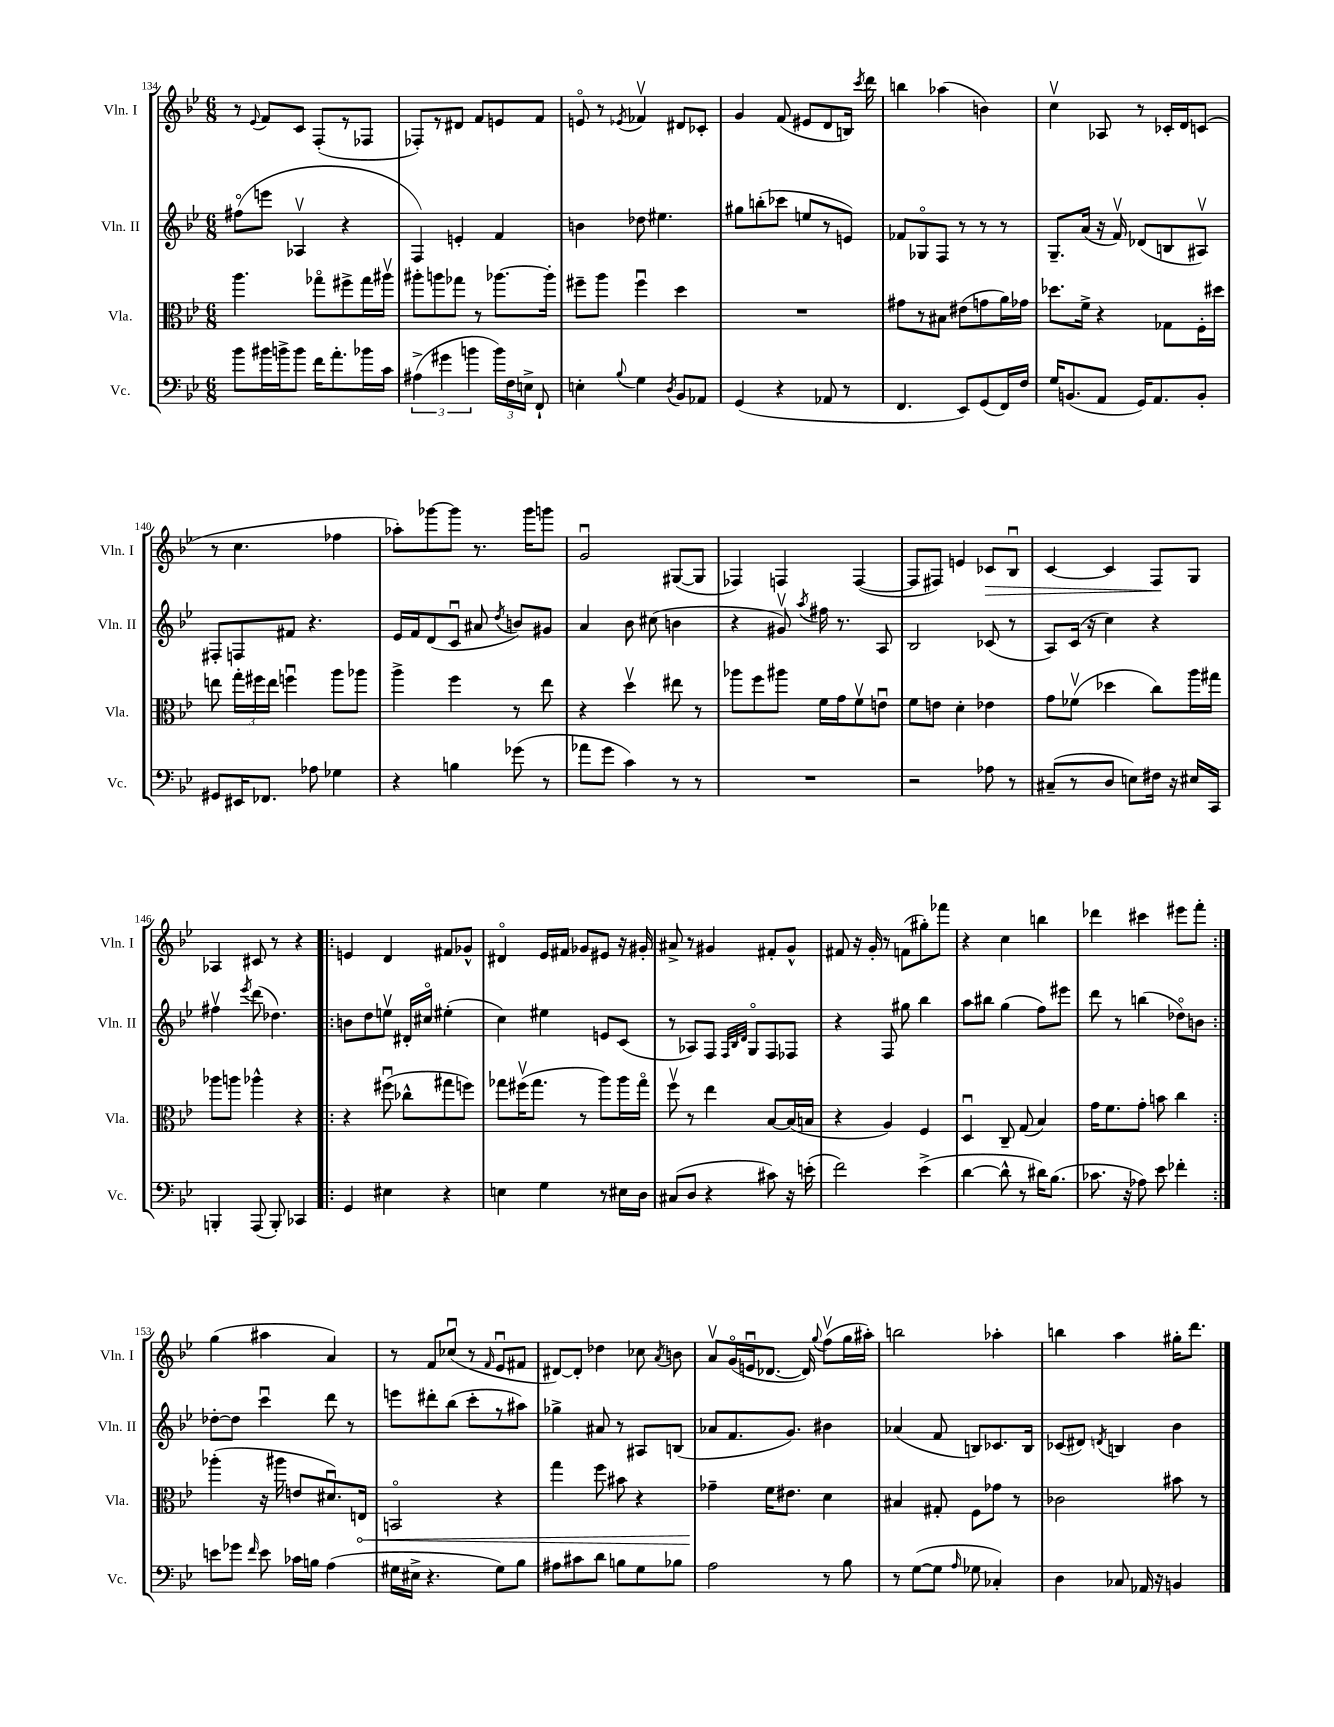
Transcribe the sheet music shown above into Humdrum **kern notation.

**kern	**kern	**dynam	**kern	**kern	**dynam
*part4	*part3	*part3	*part2	*part1	*part1
*staff4	*staff3	*staff3	*staff2	*staff1	*staff1
*I"Vc.	*I"Vla.	*	*I"Vln. II	*I"Vln. I	*
*I'Vc.	*I'Vla.	*	*I'Vln. II	*I'Vln. I	*
*clefF4	*clefC3	*	*clefG2	*clefG2	*
*k[b-e-]	*k[b-e-]	*	*k[b-e-]	*k[b-e-]	*
*M6/8	*M6/8	*	*M6/8	*M6/8	*
=134	=134	=134	=134	=134	=134
8b-\L	4.aa\	.	(8ff#X\L	8r	.
.	.	.	.	8qqe-/	.
16b#X\L	.	.	8eeen\J	8f/L	.
16bn^\J	.	.	.	.	.
8b\J	.	.	4A-Xv/	8c/J	.
16f\KL	8gg-X\L	.	.	(8F'/L	.
8.a'\	.	.	.	.	.
.	8ff#X^\	.	4r	8r	.
16b-X\L	16gg-\L	.	.	8F-X/J	.
16c\JJ	16aa#Xv\JJ	.	.	.	.
=135	=135	=135	=135	=135	=135
(6A#X^\	8aa#X'\L	.	4F/)	8F-X'/L)	.
.	8aan\	.	.	8r	.
6g#X\	.	.	.	.	.
.	8gg-X\J	.	4en'/	8d#X/J	.
6bn\	.	.	.	.	.
.	8r	.	.	8f/L	.
24b\LL)	[8.aa-X\L	.	4f/	8en/	.
24F\	.	.	.	.	.
24En^\JJ	.	.	.	.	.
8FF`/	.	.	.	8f/J	.
.	16aa-'\Jk]	.	.	.	.
=136	=136	=136	=136	=136	=136
4En'\	8ff#X~\L	.	4bn\	8en/	.
.	8aa\J	.	.	8r	.
8qqB-/	.	.	.	8qe-X/	.
4G\	4ff#u\	.	8dd-X\	4f-Xv/	.
.	.	.	4.ee#X\	.	.
8qD/	.	.	.	.	.
8BB-/L	4dd\	.	.	8d#X/L	.
8AA-X/J	.	.	.	8c-X'/J	.
=137	=137	=137	=137	=137	=137
(4GG/	2.r	.	8gg#X\L	4g/	.
.	.	.	(8bbn'\	.	.
4r	.	.	8ccc-X\J	(8f/	.
.	.	.	8een/L	8e#X/L	.
8AA-X/	.	.	8r	8d/	.
8r	.	.	8en/J)	16Bn/Jk)	.
.	.	.	.	8qccc/	.
.	.	.	.	16ddd\	.
=138	=138	=138	=138	=138	=138
4.FF/	8g#X\L	.	8f-X/L	4bbn\	.
.	8r	.	8G-X/	.	.
.	8B#X\J	.	8F/J	(4aa-X\	.
8EE-/L)	(8e#X\L	.	8r	.	.
(8GG/	8gn\	.	8r	4bn\)	.
16FF/L)	16a\L)	.	8r	.	.
16F/JJ	16g-X\JJ	.	.	.	.
=139	=139	=139	=139	=139	=139
16G/KL	8.dd-X\L	.	8.G~/L	4ccv\	.
(8.BBn/	.	.	.	.	.
.	16f^\Jk	.	(16a/Jk	.	.
8AA/J	4r	.	16r	8A-X/	.
.	.	.	16fv/)	.	.
16GG/KL)	.	.	(8d-X/L	8r	.
8.AA/	.	.	.	.	.
.	8G-X\L	.	8Bn/	16c-X'/LL	.
.	.	.	.	16d/J	.
8BB'/J	16F'\L	.	8A#Xv/J)	(8cn/J	.
.	16dd#X\JJ	.	.	.	.
!!LO:LB:g=z
=140	=140	=140	=140	=140	=140
8GG#X/L	8een\	.	8F#X'/L	8r	.
16EE#X/K	24gg'\LL	.	8Fn/	4.cc\	.
.	24ff#X\	.	.	.	.
8.FF-X/J	.	.	.	.	.
.	24ee\JJ	.	.	.	.
.	4ffnu\	.	8f#X/J	.	.
8A-X\	.	.	4.r	.	.
4G-X\	8aa\L	.	.	4ff-X\	.
.	8aa-X\J	.	.	.	.
=141	=141	=141	=141	=141	=141
4r	4aa^\	.	16e-/LL	8aa-X'\L)	.
.	.	.	16f/J	.	.
.	.	.	(8d/	[8ggg-X\	.
4Bn\	4ff\	.	8cu/J	8ggg-\J]	.
.	.	.	8a#X/	8.r	.
.	.	.	8qdd/	.	.
(8g-X\	8r	.	8bn/L)	.	.
.	.	.	.	16ggg-\KL	.
8r	8ee-\	.	8g#X/J	8gggn\J	.
=142	=142	=142	=142	=142	=142
8a-X\L	4r	.	4a/	2gu/	.
8g\J	.	.	.	.	.
4c\)	4ddv\	.	8b-\	.	.
.	.	.	(8cc#X\	.	.
8r	8ee#X\	.	4bn\	([8G#X/L	.
8r	8r	.	.	8G#/J]	.
=143	=143	=143	=143	=143	=143
2.r	8aa-X\L	.	4r	4F-X/)	.
.	8ff\	.	.	.	.
.	8aa#X\J	.	8g#Xv/)	4Fn/	.
.	.	.	8qaa/	.	.
.	16f\LL	.	16ff#X\	.	.
.	16g\J	.	8.r	.	.
.	8fv\	.	.	([4F/	.
.	8enu\J	.	8A/	.	.
=144	=144	=144	=144	=144	=144
2r	8f\L	.	2B-/	8F/L]	.
.	8en\J	.	.	8F#X/J)	.
.	4d'\	.	.	4en/	.
!	!	!	!	!	!LO:HP:b
8A-X\	4e-X\	.	(8c-X/	8c-X/L	>
8r	.	.	8r	8B-u/J	.
=145	=145	=145	=145	=145	=145
(8C#X~/L	8g\L	.	8A/L)	[4c/	.
8r	(8f-Xv\J	.	(16c/Jk	.	.
.	.	.	16r	.	.
8D/J	4dd-X\	.	4cc\)	4c/]	.
8En\L)	.	.	.	.	.
16F#X\Jk	8cc\L)	.	4r	8F/L	.
16r	.	.	.	.	.
16E#X/LL	16aa\L	.	.	8G/J	]
16CC/JJ	16gg#X\JJ	.	.	.	.
!!LO:LB:g=z
=146	=146	=146	=146	=146	=146
4BBBn'/	8aa-X\L	.	4ff#Xv\	4A-X/	.
.	8aan\J	.	.	.	.
.	.	.	8qeee-/	.	.
(8AAA/	4aa-X^^\	.	(8ddd\	8c#X/	.
8BBB'/)	.	.	4.dd-X\)	8r	.
4CC-X/	4r	.	.	4r	.
=147!|:	=147!|:	=147!|:	=147!|:	=147!|:	=147!|:
4GG/	4r	.	8bn\L	4en/	.
.	.	.	8dd\	.	.
4E#X\	(8ff#Xu\	.	8eenv\J	4d/	.
.	8cc-X^^\L	.	16d#X'/LL	.	.
.	.	.	16cc#X/JJ	.	.
4r	8gg#X\	.	(4ee#X'\	8f#X/L	.
.	8ffn\J)	.	.	8g-X^^/J	.
=148	=148	=148	=148	=148	=148
4En\	8gg-X\L	.	4cc\)	4d#X/	.
.	(16ff#Xv\K	.	.	.	.
.	8.gg-\J	.	.	.	.
4G\	.	.	4ee#X\	16e-/LL	.
.	.	.	.	16f#X/JJ	.
.	8r	.	.	8g-X/L	.
8r	8aa\L)	.	8en/L	8e#X/J	.
16E#X\LL	16aa\L	.	(8c/J	16r	.
16D\JJ	16gg-\JJ	.	.	16g#X'/	.
=149	=149	=149	=149	=149	=149
(8C#X/L	8ffv\	.	8r	8a#X^/	.
8D/J	8r	.	8A-X/L)	8r	.
4r	4ee-\	.	8F/J	4g#X/	.
.	.	.	32qqF/LLL	.	.
.	.	.	32qqB-/	.	.
.	.	.	32qqd/JJJ	.	.
.	.	.	8G/L	.	.
8c#X\)	[8B-/L	.	8F/	8f#X'/L	.
16r	(16B-/L]	.	8F-X/J	8g#^^/J	.
(16en'\	16Bn/JJ	.	.	.	.
=150	=150	=150	=150	=150	=150
2f\)	4r	.	4r	8f#X/	.
.	.	.	.	16r	.
.	.	.	.	16g'/	.
.	4A/)	.	8F/	8r	.
.	.	.	8gg#X\	(8fn\L	.
(4e-^\	4F/	.	4bb-\	8gg#X'\)	.
.	.	.	.	8fff-X\J	.
=151	=151	=151	=151	=151	=151
[4d\	4Du/	.	8aa\L	4r	.
.	.	.	8bb#X\J	.	.
8d^^\]	8C~/	.	(4gg\	4cc\	.
8r	(8G/	.	.	.	.
16d#X\KL)	4B-/)	.	8ff\L)	4bbn\	.
(8.B-\J	.	.	.	.	.
.	.	.	8eee#X\J	.	.
=152	=152	=152	=152	=152	=152
8.c-X\	16g\KL	.	8ddd\	4ddd-X\	.
.	8.f\	.	.	.	.
.	.	.	8r	.	.
16r	.	.	.	.	.
8A-X\)	8g'\J	.	(4bbn\	4ccc#X\	.
8e-\	8bn\	.	.	.	.
4f-X'\	4cc\	.	8dd-X\L)	8eee#X\L	.
.	.	.	8bn\J	8fff'\J	.
!!LO:LB:g=z
=153:|!	=153:|!	=153:|!	=153:|!	=153:|!	=153:|!
8en\L	(4aa-X'\	.	[8dd-X'\L	(4gg\	.
8g-X\J	.	.	8dd-\J]	.	.
16qqf/	.	.	.	.	.
8e\	16r	.	4cccu\	4aa#X\	.
.	16aa#X\	.	.	.	.
16c-X\LL	8en/L	.	.	.	.
16Bn\JJ	.	.	.	.	.
(4A\	8.d#Xu/)	.	8ddd\	4a/)	.
.	.	.	8r	.	.
!	!	!LO:HP:b	!	!	!
.	16En/Jk	<	.	.	.
=154	=154	=154	=154	=154	=154
16G#X\LL	2BBn/	.	8eeen\L	8r	.
16E#X^\JJ	.	.	.	.	.
4.r	.	.	8ddd#X'\	8f/L	.
.	.	.	(8bb-\J	(8cc-Xu/J	.
.	.	.	8ccc'\L	8r	.
.	.	.	.	16qqf/	.
8G#\L)	4r	.	8r	8e-u/L	.
8B-\J	.	.	8aa#X\J)	8f#X/J	.
=155	=155	=155	=155	=155	=155
8A#X\L	4gg\	.	4gg-X^\	[8d#X/L)	.
8c#X\	.	.	.	8d#'/J]	.
8d\J	8ff\	.	8a#X/	4dd-X\	.
8Bn\L	8b#X\	.	8r	.	.
8G\	4r	.	8A#X/L	8cc-X\	.
.	.	.	.	8qa/	.
8B-X\J	.	.	(8Bn/J	8bn\	.
=156	=156	=156	=156	=156	=156
2A\	4g-X~\	.	8a-X/L	8av/L	.
.	.	.	8.f/	(16g/L	.
.	.	.	.	16enu/J	.
.	16f\KL	[	.	[8.d-X/J	.
.	8.e#X\J	.	8.g/J)	.	.
.	.	.	.	16d-/])	.
.	.	.	.	8qqgg/	.
8r	4d\	.	4b#X\	(8ffv\L	.
8B-\	.	.	.	16gg\L	.
.	.	.	.	16aa#X'\JJ)	.
=157	=157	=157	=157	=157	=157
8r	4B#X/	.	(4a-X/	2bbn\	.
([8G\L	.	.	.	.	.
8G\J]	8G#X'/	.	8f/	.	.
16qqA/	.	.	.	.	.
8G-X\	8F\L	.	8Bn/L)	.	.
4C-X'/)	8g-X\J	.	8.c-X/	4aa-X'\	.
.	8r	.	.	.	.
.	.	.	16B/Jk	.	.
=158	=158	=158	=158	=158	=158
4D\	2c-X\	.	(8c-X/L	4bbn\	.
.	.	.	8d#X/J)	.	.
.	.	.	8qdn/	.	.
8C-X/	.	.	4Bn/	4aa\	.
16AA-X/	.	.	.	.	.
16r	.	.	.	.	.
4BBn/	8b#X\	.	4b-\	16gg#X'\KL	.
.	.	.	.	8.ddd\J	.
.	8r	.	.	.	.
==	==	==	==	==	==
*-	*-	*-	*-	*-	*-
